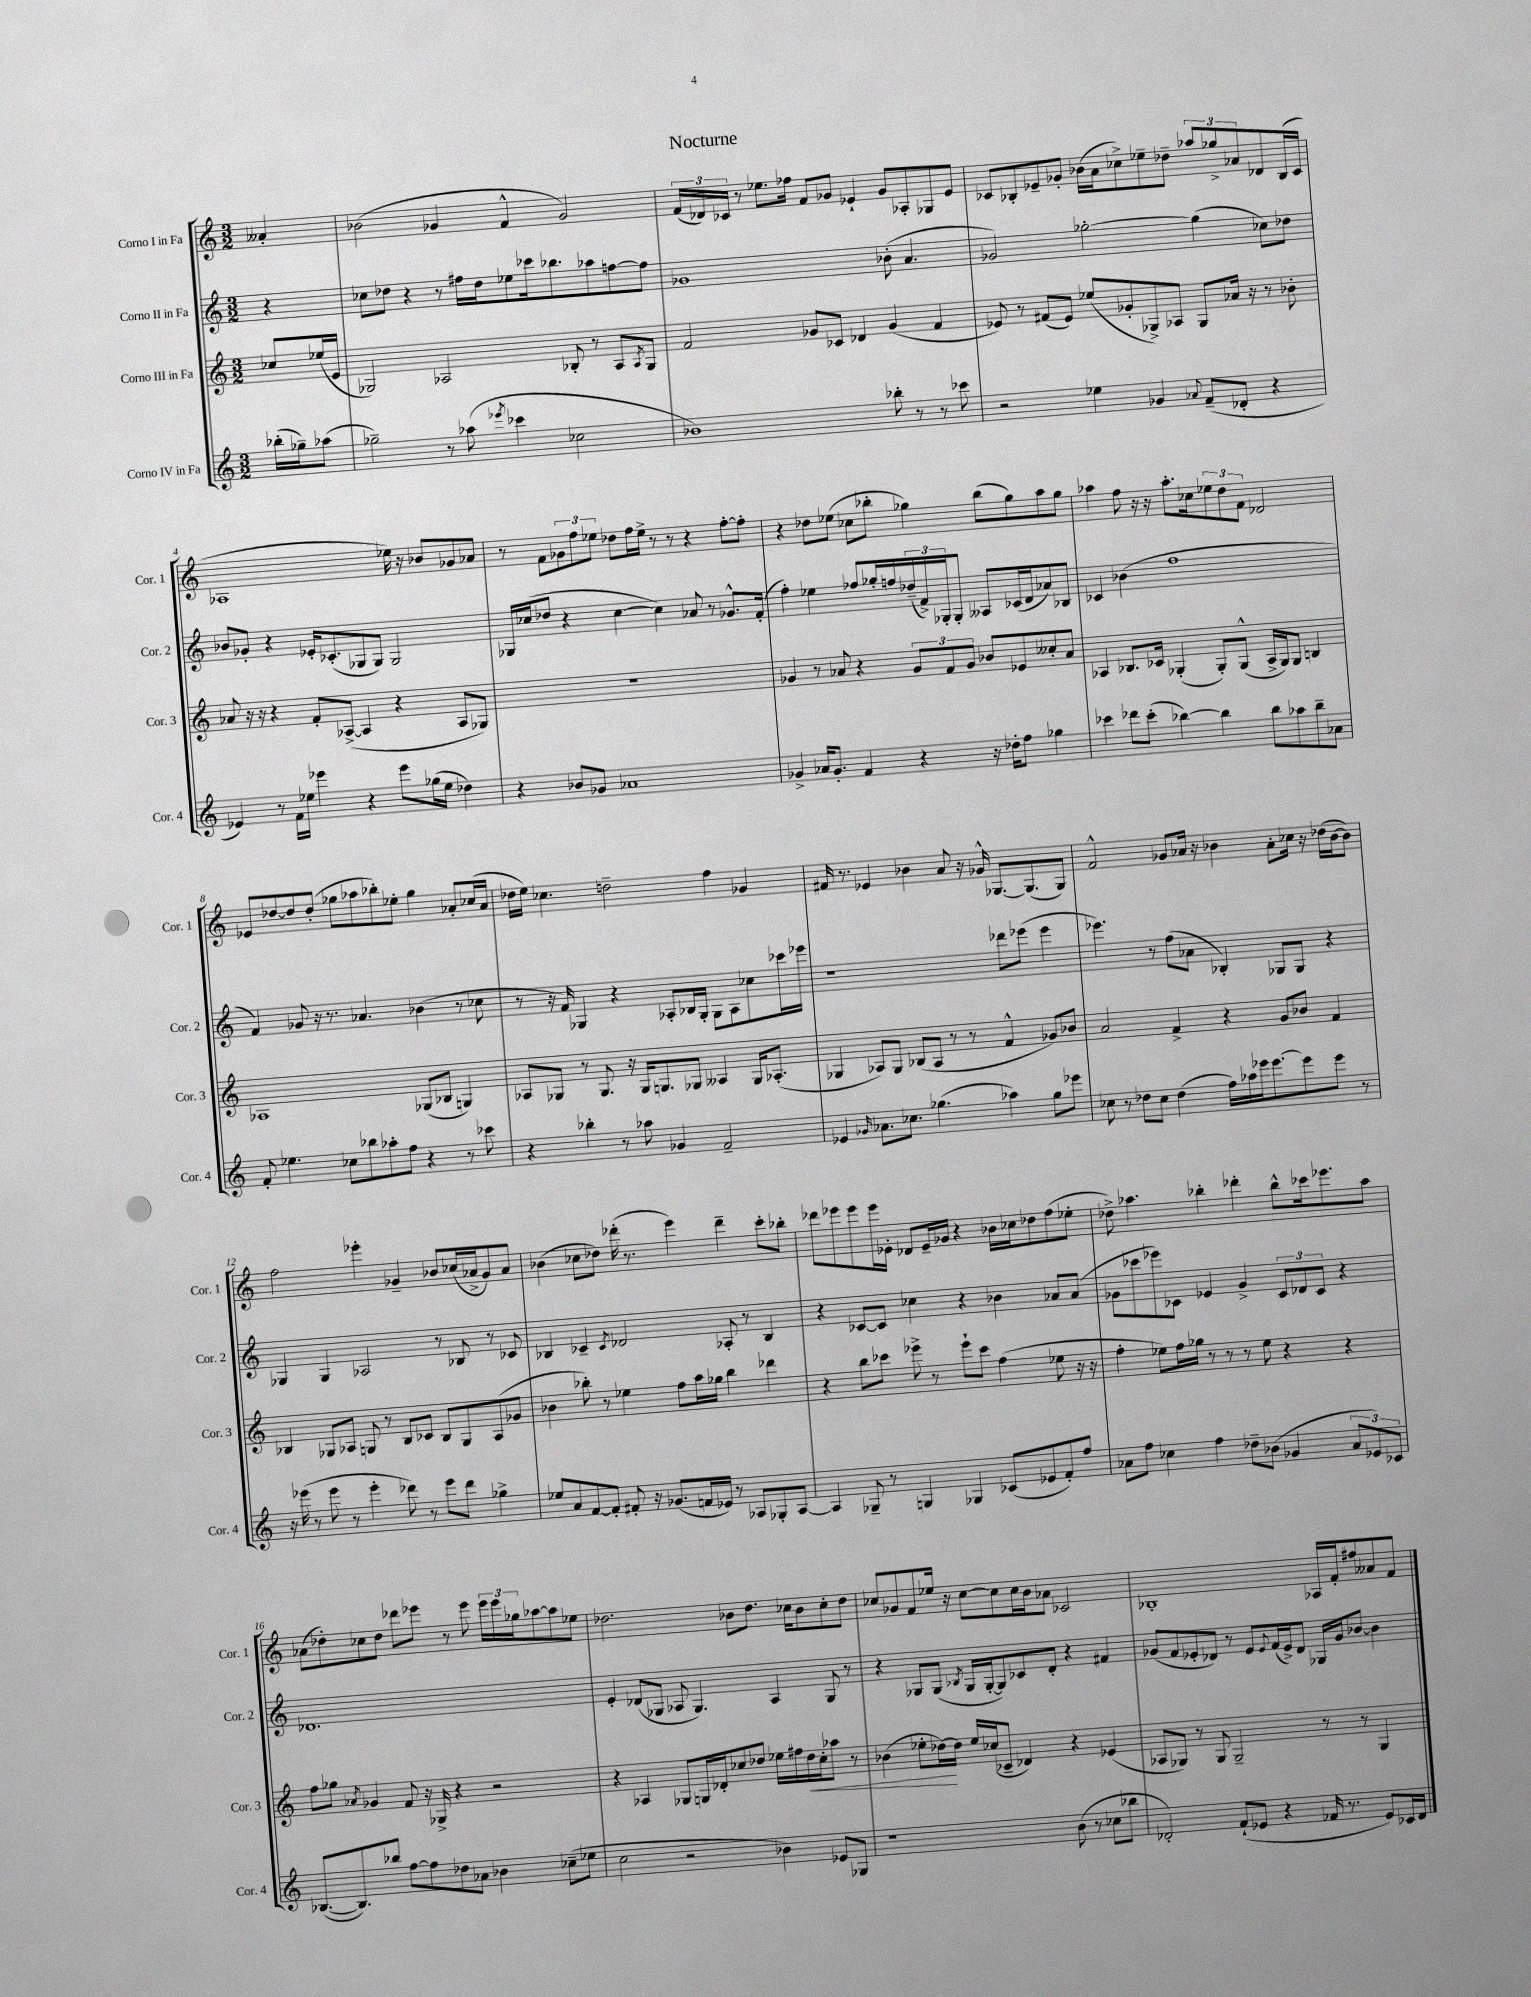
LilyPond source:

\header { title = "Nocturne" }
<<
\new StaffGroup <<
\new Staff = "s0" \with { instrumentName = "Corno I in Fa" shortInstrumentName = "Cor. 1" } {
    \clef treble \key c \major \numericTimeSignature \time 3/2 \partial 4
    aeses'4-. |
    bes'2( ges'4 f'4-^ ges'2) |
    \tuplet 3/2 { f'16( des'16) ces'16 } r8 ees''8. fes''16 f'8 ges'8 ees'4-! ges'8 aes8-. ges8 ees'8 |
    ces'8 bes8-. ees'8-- ges'8-. bes'16( a'16 ces''8->) ees''8-- des''8-- \tuplet 3/2 { aes''8 ges''8-> aes'8 } des'8 bes16( ces'16 |
    aes1 ees''16) r16 bes'8 ges'8 aes'8 |
    r8 f'8 \tuplet 3/2 { ges'8 f''8 ees''8 } des''8 f''16 ees''16-> r8 r8 r4 f''8~-. f''8-. |
    r4 des''8 ees''8( ces''8 bes''8-. ges''4) bes''8( ges''8) a''8 ges''8 |
    aes''4 f''8 r16 r16 aes''8.-. ces''16 \tuplet 3/2 { ees''8 d''8 f'8 } des'2 |
    ees'8 des''8~ des''8 des''8-.( ges''8 aes''8 bes''8-.) ees''8-. ges''4 aes'8-. ces''16( aes'16 |
    des''16 e''16) ces''4. d''2-- f''4 ges'4 |
    fis'16 r8. ees'4 bes'4 a'8 r16 ges'16-^ ges8.~ ges8.( ges8) |
    f'2-^ ges'8 aes'16 r16 bes'4 aes'8-. ces''16 r16 des''16( bes'16~ bes'8) |
    f''2 ees'''4-. ges'4-- bes'8 ces''16( aes'16-> ges'8) aes'8 |
    bes'4( ces''8 des''8) des'''16-.( r8. e'''4) des'''4-- c'''8-. bes''8-. |
    des'''8 ees'''8 ees'''8 ees'''16 ees'16-. des'8 ees'16-- ges'16 r4 bes'16 ces''16 des''8 f''8( ees''8-. |
    des''8->) aes''4. bes''4-. des'''4-. bes''8-^ ces'''16 ees'''8. aes''8 |
    aes'8( des''8-.) ces''8 des''8 des'''8 ees'''8 r8 ees'''8 \tuplet 3/2 { ees'''16 ees'''16 ges''16 } aes''8~ aes''8 ees''8 |
    des''2. bes'8 des''8. ces''16 bes'8 ces''8-. des''8 |
    ces''8 ges'8 f'8 ees''16 r16 ces''8~ ces''8 ces''16 b'16 aes'8 ces'2 |
    bes1-. aes16 f'16-. fis''8 aeses'8 f'8 \bar "|." |
}
\new Staff = "s1" \with { instrumentName = "Corno II in Fa" shortInstrumentName = "Cor. 2" } {
    \clef treble \key c \major \numericTimeSignature \time 3/2 \partial 4
    r4 |
    ces''8 des''8 r4 r8 fis''16 des''16 ees''8 ces'''16 bes''8. aes''8 f''8~ f''8 |
    ges'1 bes'8-.( a'4. |
    ges'2) ges''2~-. ges''4( ces''8) des''8 |
    bes'8 ges'8-. r4 ees'16-. ces'8.-.( ges8 ges8) ges2 |
    ges16 ces''16( des''8 r4 ces''4~ ces''4) aes'8 r8 ges'8.-^ f'16-.( |
    f''4-.) ees''4 fes''8 ges''16-. f''16 \tuplet 3/2 { des''16--( f'16->) ges16-. } ges8-. aeses8 ces'16( d'16 aes'8) bes8 |
    ces'4 bes'4( f''1 |
    f'4) ges'8 r16 r8. aes'4. bes'4( r8 ces''8 |
    r8 r16 f'16) ges4 r4 aes8-. bes16 ges16-. ges8 aes8 ces''8 ces'''16 ees'''16 |
    r1 des'''8 ees'''8( ees'''4 |
    ees'''4.) r8 f''8( aes'8 bes4-.) ges8 ges8 r4 |
    ges4 ges4 aes2 r8 bes8 r8 ces'8 |
    bes4 ces'4-- \acciaccatura { ces'8 } des'2 aes8-. r8 bes4 |
    r4 ces'8~ ces'8 ces''4 r4 bes'4 aes'8 aes'8( |
    ges'8 ces'''8 ees'''8) ces'8 ees'4 ges'4-> \tuplet 3/2 { ces'8 des'8 ces'8 } r4 |
    des'1. |
    e'4-. des'8( ges8 aes8 ges4.) aes4 ges8 r8 |
    r4 ges8 ges8( \acciaccatura { bes8 } ges16 ges16~-. ges8) ces'8 d'8-. r4 fis'4 |
    ges'8( f'8 ees'8-. des'8) r8 ees'8 \appoggiatura { ees'8 } f'16( ees'16->) des'8 ges16 ges'16 bes'8~ bes'4 \bar "|." |
}
\new Staff = "s2" \with { instrumentName = "Corno III in Fa" shortInstrumentName = "Cor. 3" } {
    \clef treble \key c \major \numericTimeSignature \time 3/2 \partial 4
    ces''8 ees''16( e'16 |
    ges2) aes2 bes8-. r8 aes8 \acciaccatura { aes8 } ges8 |
    f'2 ges'8 ces'8 des'4 ges'4( f'4 |
    ees'8) r8 fis'8( ees'8) ees''8( ges'8-. ges8->) aes8 ges8 aes'16 r16 r8 bes'8-. |
    aes'8 r16 r16 r4 f'8-. aes8~->( aes4 r4 aes8 ges8) |
    R1. |
    ges'4 r8 aes'8 r4 \tuplet 3/2 { ges'8 f'8 ges'8 } bes'8 ees'8 ceses''8-. aes'8 |
    aes4 bes8. ces'16 ges4-.( ges8-.) ges8-^( aes16-> ges16) ges8 b4 |
    aes1 ges8( bes8 g4) |
    aes8 ges8 r8 ges8. r16 ges16 g8. ges8 aeses4 ges16 aes8.-.( |
    ges4 aes8) ges8 bes8( aes8 r8 r8 f'4-^ ges'8) bes'8 |
    a'2 f'4-> r4 g'8 bes'8 f'4 |
    bes4 ges8 aes8 g8 r8 bes8 ces'8 bes8 g8 aes8( ges'8 |
    bes'4 bes''8-.) r8 ees''4 f''8 a''16 ges''16 bes''4 des'''4 |
    r4 b''8 ces'''8 ees'''8-> r8 ees'''8-! ces'''8 f''4( ees''8 r16 r16 |
    f''4-. ees''8) f''16 ges''16 r8 r8 r8 ees''8 r4 r4 |
    f''8 ges''8 \acciaccatura { aes'8 } ges'4 f'8 r16 ges16-> r4 r2 |
    r4 aes4 ges8 g16 des'16-. ces''8 des''8 ees''16 fis''16 des''16\< ces''16-. aes''8 r8 |
    bes'4( ees''8-. des''16~\!) des''16 ees''16 ces''16( ces'8-- des'4) r4 ees'4( |
    aes8 ges8) r8 ges8 ges2-- r8 r8 ges4 \bar "|." |
}
\new Staff = "s3" \with { instrumentName = "Corno IV in Fa" shortInstrumentName = "Cor. 4" } {
    \clef treble \key c \major \numericTimeSignature \time 3/2 \partial 4
    bes''16-.( ges''16--) aes''8( |
    ges''2--) r8 aes''8( \acciaccatura { ees'''8 } ces'''4 ces''2 |
    bes'1) bes''8-. r8 r8 ces'''8 |
    r2 ees''4 ges'4 \appoggiatura { aes'8 } f'8--( des'8-. r4 |
    ees'4) r8 f'16 ees''16 ees'''4 r4 ees'''8 ges''16( ees''16 des''4) |
    r4 bes'8 ges'8 aes'1 |
    ges'4-> aes'16 ges'8.-. f'4 r4 r16 des''16-. f''8 ges''4 |
    ces'''4 des'''8 ces'''8-.( bes''4~) bes''4 bes''8 aes''8 bes''8-- aes'8 |
    f'8-. ees''4. ces''8 bes''8 aes''8-. f''8 r4 r8 ces'''8 |
    r4 bes''4-. r8 aes''8 ges'4 f'2-- |
    ees'4 \grace { ges'16 } aes'8. ces''8. ges''4.( aes''4) ges''8 ees'''8 |
    ces''8 r8 des''8 ces''8 des''4( f''16) aes''16 ees'''16 ees'''8.~ ees'''8 ees'''8 r8 |
    r16 ees'''16( r8 ees'''8 r8 ees'''4-. des'''8) r8 ees'''8 des'''8 ges''4-> |
    ees''8 a'8 f'8~ f'8-. fis'8-. r16 ges'8.( f'16 ees'16) r8 aes8 ges8-. aes8~ |
    aes4 ges8-- r8 g4 ges4 ces'8( ees'8 f'8-.) f''8 |
    aes'8 f''8 ces''4 f''4 des''8-- bes'8( ges'4 \tuplet 3/2 { aes'8 ees'8) ces'8 } |
    bes8.~( bes8.) bes''8 f''8~ f''8 des''8 aes'8 bes'4 ces''8--( ees''8 |
    c''2 r2 bes'4) ees'8 ges8 |
    r1 b'8( r8 ces''8 bes''8 |
    des'2-.) f'8-!( ees'8 r4 fes'16 r8. ees'8) ces'16 des'16 \bar "|." |
}
>>
>>
